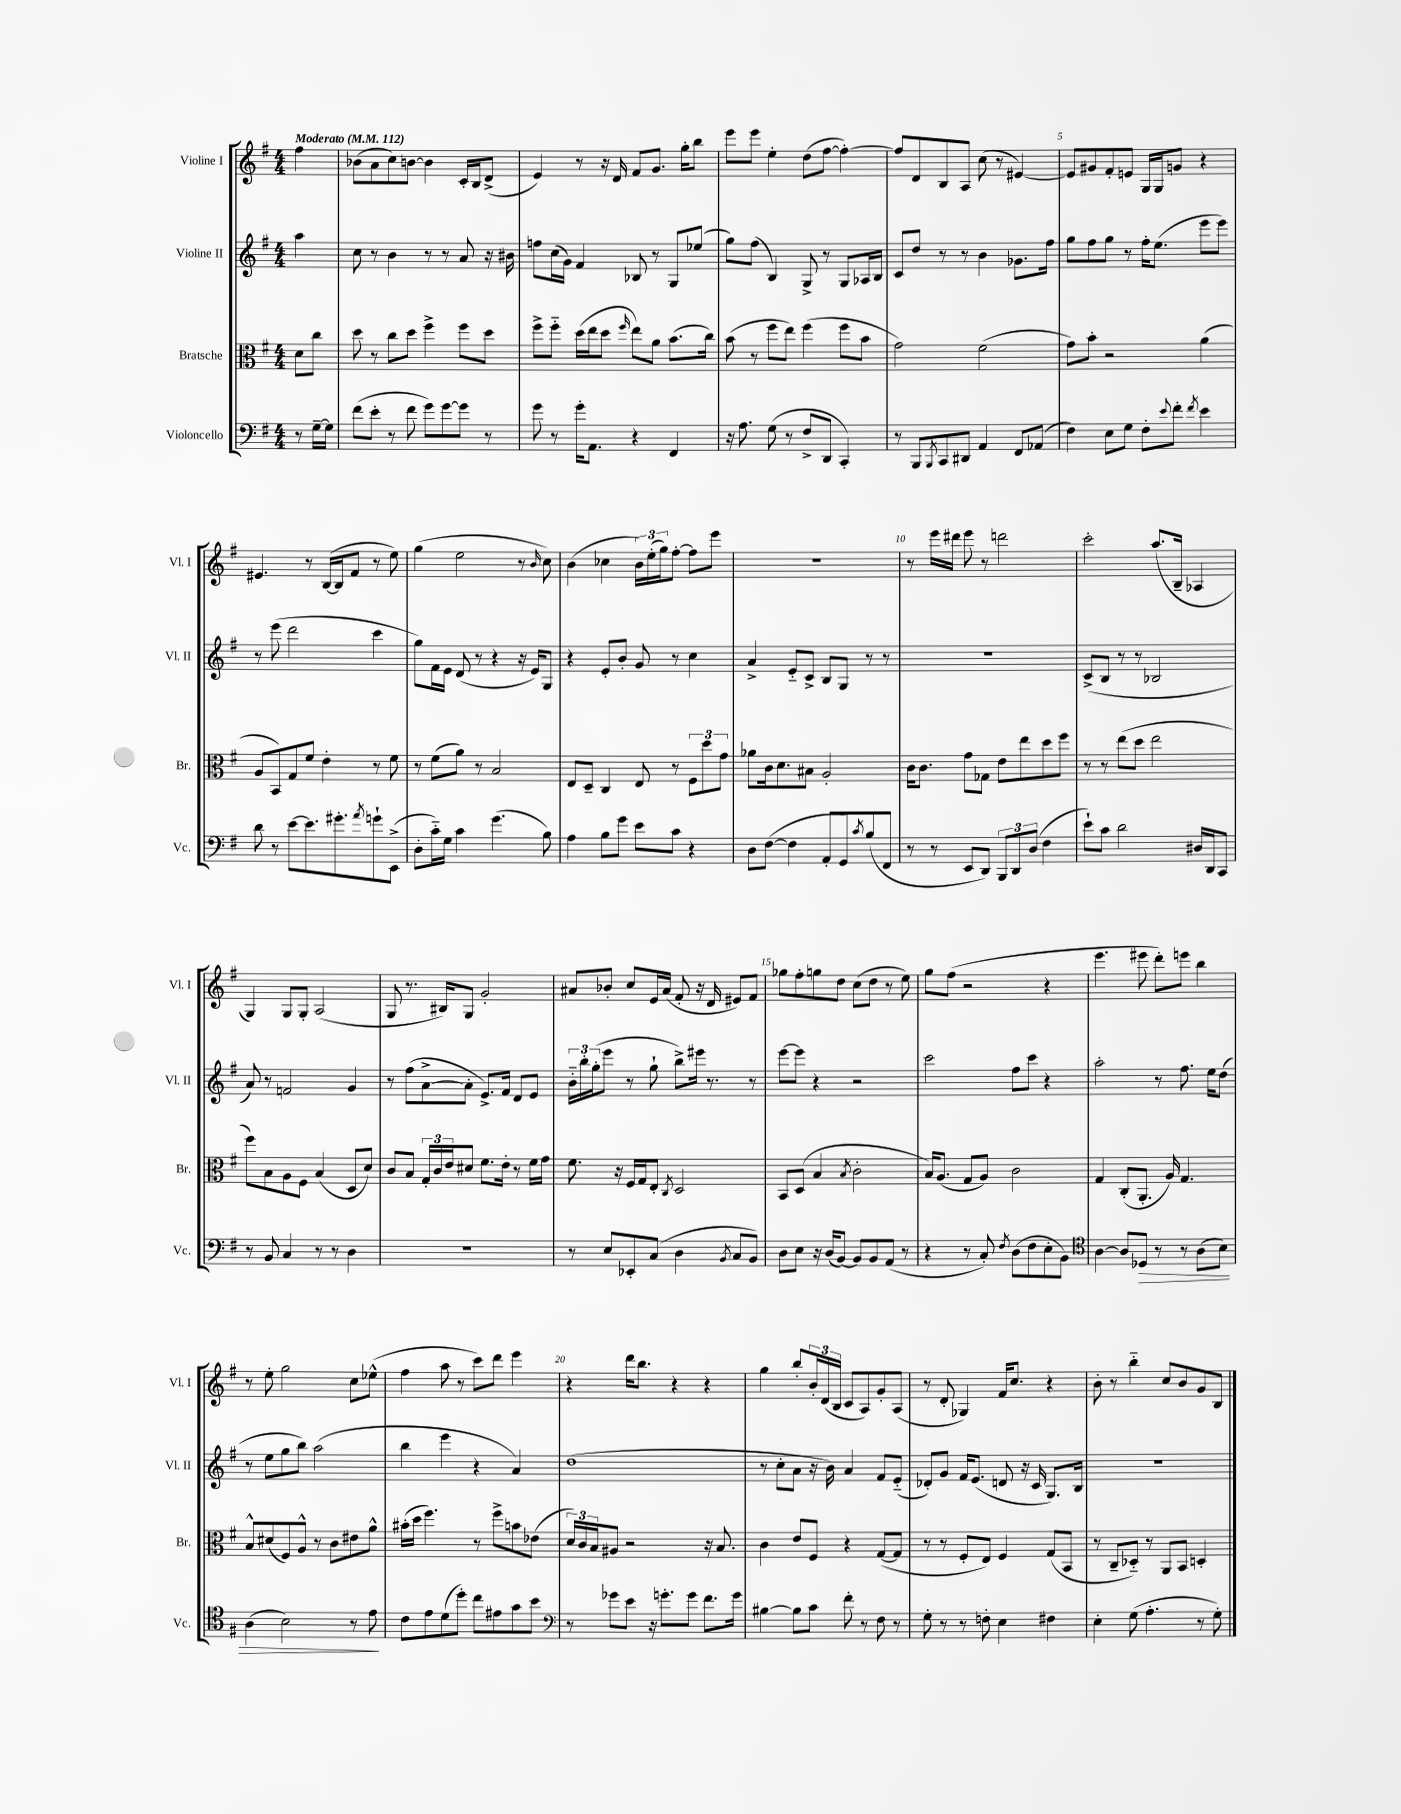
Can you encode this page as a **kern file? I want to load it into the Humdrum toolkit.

**kern	**kern	**kern	**kern
*staff4	*staff3	*staff2	*staff1
*clefF4	*clefC3	*clefG2	*clefG2
*k[f#]	*k[f#]	*k[f#]	*k[f#]
*M4/4	*M4/4	*M4/4	*M4/4
*MM112	*MM112	*MM112	*MM112
8r	8d\L	4aa\	4ff#\
[16G~\LL	8cc\J	.	.
16G\]JJ	.	.	.
=	=	=	=
(8f#\L	8dd\	8cc\	(8b-\L
8e'\J	8r	8r	8a\
8r	8cc\L	4b\	8cc\)
8f#\	8dd\J	.	[8b\J
8g\L)	4ff#^\	8r	4b\]
[8g\	.	8r	.
8g\]J	8ff#\L	8a/	16c'/LL
.	.	.	16B/J
8r	8dd\J	16r	(8d^/J
.	.	16b#\	.
=	=	=	=
8g\	8ff#^\L	8ff\L	4e/)
8r	8ff#'~\J	(16cc\L	.
.	.	16g\JJ)	.
16g'\LK	(16dd\LL	4f#/	8r
8.AA\J	16ee\J	.	.
.	8dd\J	.	16r
.	.	.	16d/
.	16qqff#/	.	.
4r	8ee\L)	8B-/	8f#/L
.	8a\J	8r	8.g/J
4FF#/	(8.b\L	8G/L	.
.	.	.	16gg'\LK
.	.	(8ee-/J	8bb\J
.	16cc\Jk)	.	.
=	=	=	=
16r	(8b\	8gg\L)	8eee\L
8.A\	.	.	.
.	8r	(8ff#\J	8eee\J
(8G\	8ff#\L	4B/)	4ee'\
8r	8ee\J)	.	.
8F#^/L	(4ff#\	8G^/	(8dd\L
8DD/J	.	8r	[8ff#\J
4CC'/)	8ff#\L	8G/L	4ff#'\_)
.	8b\J	16A-/L	.
.	.	16B/JJ	.
=	=	=	=
8r	2g\)	8c/L	8ff#/]L
8BBB/L	.	8dd/J	8d/
8qBBB/	.	.	.
8CC/	.	8r	8B/
8DD#/J	.	8r	8A/J
4AA/	(2f#\	4b\	(8cc\
.	.	.	8r
8FF#/L	.	8.g-\L	[4e#/)
(8AA-/J	.	.	.
.	.	16ff#\Jk	.
=	=	=	=
4F#\)	8g\L)	8gg\L	8e#/]L
.	8b'\J	8ff#\	8g#/
8E\L	2r	8gg\J	8f#'/
8G\J	.	8r	8e/J
8F#'\L	.	16ff#'\LK	16G/LL
.	.	(8.ee\J	16G/J
8qqe/	.	.	.
8f#'\J	.	.	8g/J
8qf#/	.	.	.
4e\	(4a\	8eee\L	4r
.	.	8eee\J)	.
=	=	=	=
8d\	8A/L	8r	4.e#/
8r	8BB/)	(8eee\	.
[8e\L	8G/	2ddd\	.
8.e\]	8f#/J	.	8r
.	4e'\	.	([16B/LL
8.g#'\	.	.	16B/]J
.	.	.	8f#/J
8qa/	.	.	.
8g`\	8r	4ccc\	8r
(8EE^\J	8f#\	.	8ee\)
=	=	=	=
8D'\L	8r	8gg\L)	(4gg\
16c'~\L)	(8f#\L	16f#\L	.
16G\JJ	.	16e\JJ	.
4c\	8a\J)	(8d/	2ee\
.	8r	8r	.
(4.g\	2B/	4r	.
.	.	16r	8r
.	.	16e/LK)	.
.	.	.	16qqb/
8B\)	.	8G/J	8cc\)
=	=	=	=
4A\	8E/L	4r	(4b\
.	8D~/J	.	.
8B\L	4C/	8e'/L	4cc-\
8g\J	.	8b'/J	.
8e\L	8E/	8g/	24b\LL)
.	.	.	(24ee'\
.	.	.	24gg\J)
8c\J	8r	8r	[8ff#'\J
4r	12F#\L	4cc\	8ff#\]L
.	12dd\	.	.
.	.	.	8eee\J
.	12g\J	.	.
=	=	=	=
8D\L	8a-\L	4a^/	1r
([8F#\J	16c\k	.	.
.	8.d\	.	.
4F#\]	.	8e'~/L	.
.	8B#\J	8c^/J	.
8AA'/L	2A'/	8B/L	.
8GG/)	.	8G/J	.
8qc/	.	.	.
(8B/	.	8r	.
8FF#/J	.	8r	.
=	=	=	=
8r	16c\LK	1r	8r
.	8.c\J	.	.
8r	.	.	16eee\LL
.	.	.	16ddd#\JJ
8EE/L	8g\L	.	8eee\
8DD/J)	8G-\J	.	8r
12BBB/L	8e\L	.	2ddd\
12DD/	.	.	.
.	8ee\	.	.
(12D/J	.	.	.
4F#\	8dd\	.	.
.	8ff#\J	.	.
=	=	=	=
8e`\L)	8r	(8c^/L	2ccc'\
8c\J	8r	8B/J	.
2d\	(8ee\L	8r	.
.	8dd\J	8r	.
.	2ee\	2B-/	(8.aa/L
.	.	.	16B~/Jk
16D#/LL	.	.	4A-/
16DD/J	.	.	.
8CC/J	.	.	.
=	=	=	=
8r	8ff#\L)	8a/)	4G/)
8BB/	8B\	8r	.
4C/	8A\	2f/	8G/L
.	8F#\J	.	8G'/J
8r	(4B/	.	(2A/
8r	.	.	.
4D\	8D/L	4g/	.
.	8d/J)	.	.
=	=	=	=
1r	8c/L	8r	8G/
.	8B/J	(8ff#\L	8.r
.	24G'/LL	[8a^\	.
.	24c/	.	.
.	.	.	16B#/LK)
.	24e/J	.	.
.	8d#/J	8a'\]J	8G/J
.	8.f#\L	8.e^/L)	2g'/
.	16e'\Jk	16f#/Jk	.
.	8r	8d/L	.
.	16f#\LL	8e/J	.
.	16g\JJ	.	.
=	=	=	=
8r	8.f#\	24b'~\LL	8a#/L
.	.	24bb'\	.
.	.	(24gg'\J	.
8E/L	.	8eee\J	8b-'/J
.	16r	.	.
8EE-'/	16F#/LL	8r	8cc/L
.	16G/J	.	.
(8C/J	8E'/J	8gg`\	16e/L
.	.	.	(16a#/JJ
.	8qC/	.	.
4D\	2D/	8bb^\L)	8f#'/
.	.	16eee#\Jk	16r
.	.	8.r	16d/
8qBB/	.	.	.
8C/L	.	.	8e#/L)
8BB/J)	.	8r	8f#/J
=	=	=	=
8D\L	8BB/L	[8eee\L	8gg-\L
8E\J	(8D/J	8eee\]J	8ff#'\
16r	4B/	4r	8gg\
(16D/LK	.	.	.
[8BB/J)	.	.	8dd\J
.	8qB/	.	.
8BB/]L	2c'\	2r	(8cc\L
8BB/	.	.	8dd\J
(8AA/J	.	.	8r
8r	.	.	8ee\)
=	=	=	=
4r	16B/LK)	2ccc\	8gg\L
.	(8.A/J	.	.
.	.	.	(8ff#\J
8r	8G/L	.	2r
8C'/)	8A/J)	.	.
8qF#/	.	.	.
(8D\L	2c\	8ff#\L	.
8F#\	.	8ccc\J	.
8E'\	.	4r	4r
8BB\J)	.	.	.
=	=	=	=
*clefC4	*	*	*
[4A\	4G/	2aa'\	4.eee\
8A/]L	(8C'/L	.	.
8D-/J	8.AA'/J	.	8eee#\
8r	.	8r	8ddd'\L)
.	16A/)	.	.
8r	4.G/	8.ff#\	8eee\J
(8A\L	.	.	4bb\
.	.	16ee\LK	.
8B\J)	.	(8dd\J	.
=	=	=	=
(4A\	8B^^/L	8r	8r
.	(8d#/	8ee\L	8ee'\
2B\)	8F#/)	8gg\	2gg\
.	8A^^/J	8bb\J)	.
.	8r	(2aa\	.
.	8c\L	.	.
8r	8e#\	.	8cc\L
8e\	8a^^\J	.	(8ee-^^\J
=	=	=	=
8c\L	(16b#'\LL	4bb\	4ff#\
.	16dd\JJ	.	.
8e\	4.ff#\)	.	.
(8d\	.	4eee\	8aa\
8dd'\J)	.	.	8r
8cc\L	8r	4r	8ccc\L)
8e#\	8ff#^\L	.	8ddd\J
8g\	8b\	4a/)	4eee\
8b\J	(8e-\J	.	.
=	=	=	=
*clefF4	*	*	*
8r	24d/LL)	(1dd	4r
.	24c/	.	.
.	24B/J	.	.
8g-\L	8A#/J	.	.
8e\J	2r	.	16ddd\LK
.	.	.	8.bb\J
16r	.	.	.
8.g'\L	.	.	.
.	.	.	4r
8g\J	.	.	.
8.f#\L	16r	.	4r
.	8.B/	.	.
16g\Jk	.	.	.
=	=	=	=
[4B#\	4c\	8r	4gg\
.	.	8cc'\L	.
8B#\]L	8e/L	8a\J	8bb'/L
8c\J	8F#/J	16r	24b'/L
.	.	.	(24d/
.	.	16b\)	.
.	.	.	24B/JJ
8f#'\	4r	4a/	8c/L
8r	.	.	8A/)
8F#\	([8G/L	8f#/L	8g'/
8r	8G/]J	(8e'~/J	(8A/J
=	=	=	=
8G'\	8r	8d-'/L)	8r
8r	8r	8g/J	8d'/
8r	8F#'/L	16f#/LK	4G-/)
.	.	(8.e/J	.
8F'\	8E/J)	.	.
4E\	4F#/	8d/	16f#/LK
.	.	.	8.cc/J
.	.	16r	.
.	.	16c/	.
4F#\	(8G/L	8.G/L)	4r
.	8BB/J	.	.
.	.	16B/Jk	.
=	=	=	=
4E'\	8r	1r	8b'\
.	8C~/L	.	8r
(8G\	8D-'~/J)	.	4bb'~\
4.A'\	8r	.	.
.	8AA/L	.	8cc/L
.	8BB/J	.	8b/
8r	4D'/	.	8g/
8G'\)	.	.	8B/J
==	==	==	==
*-	*-	*-	*-
